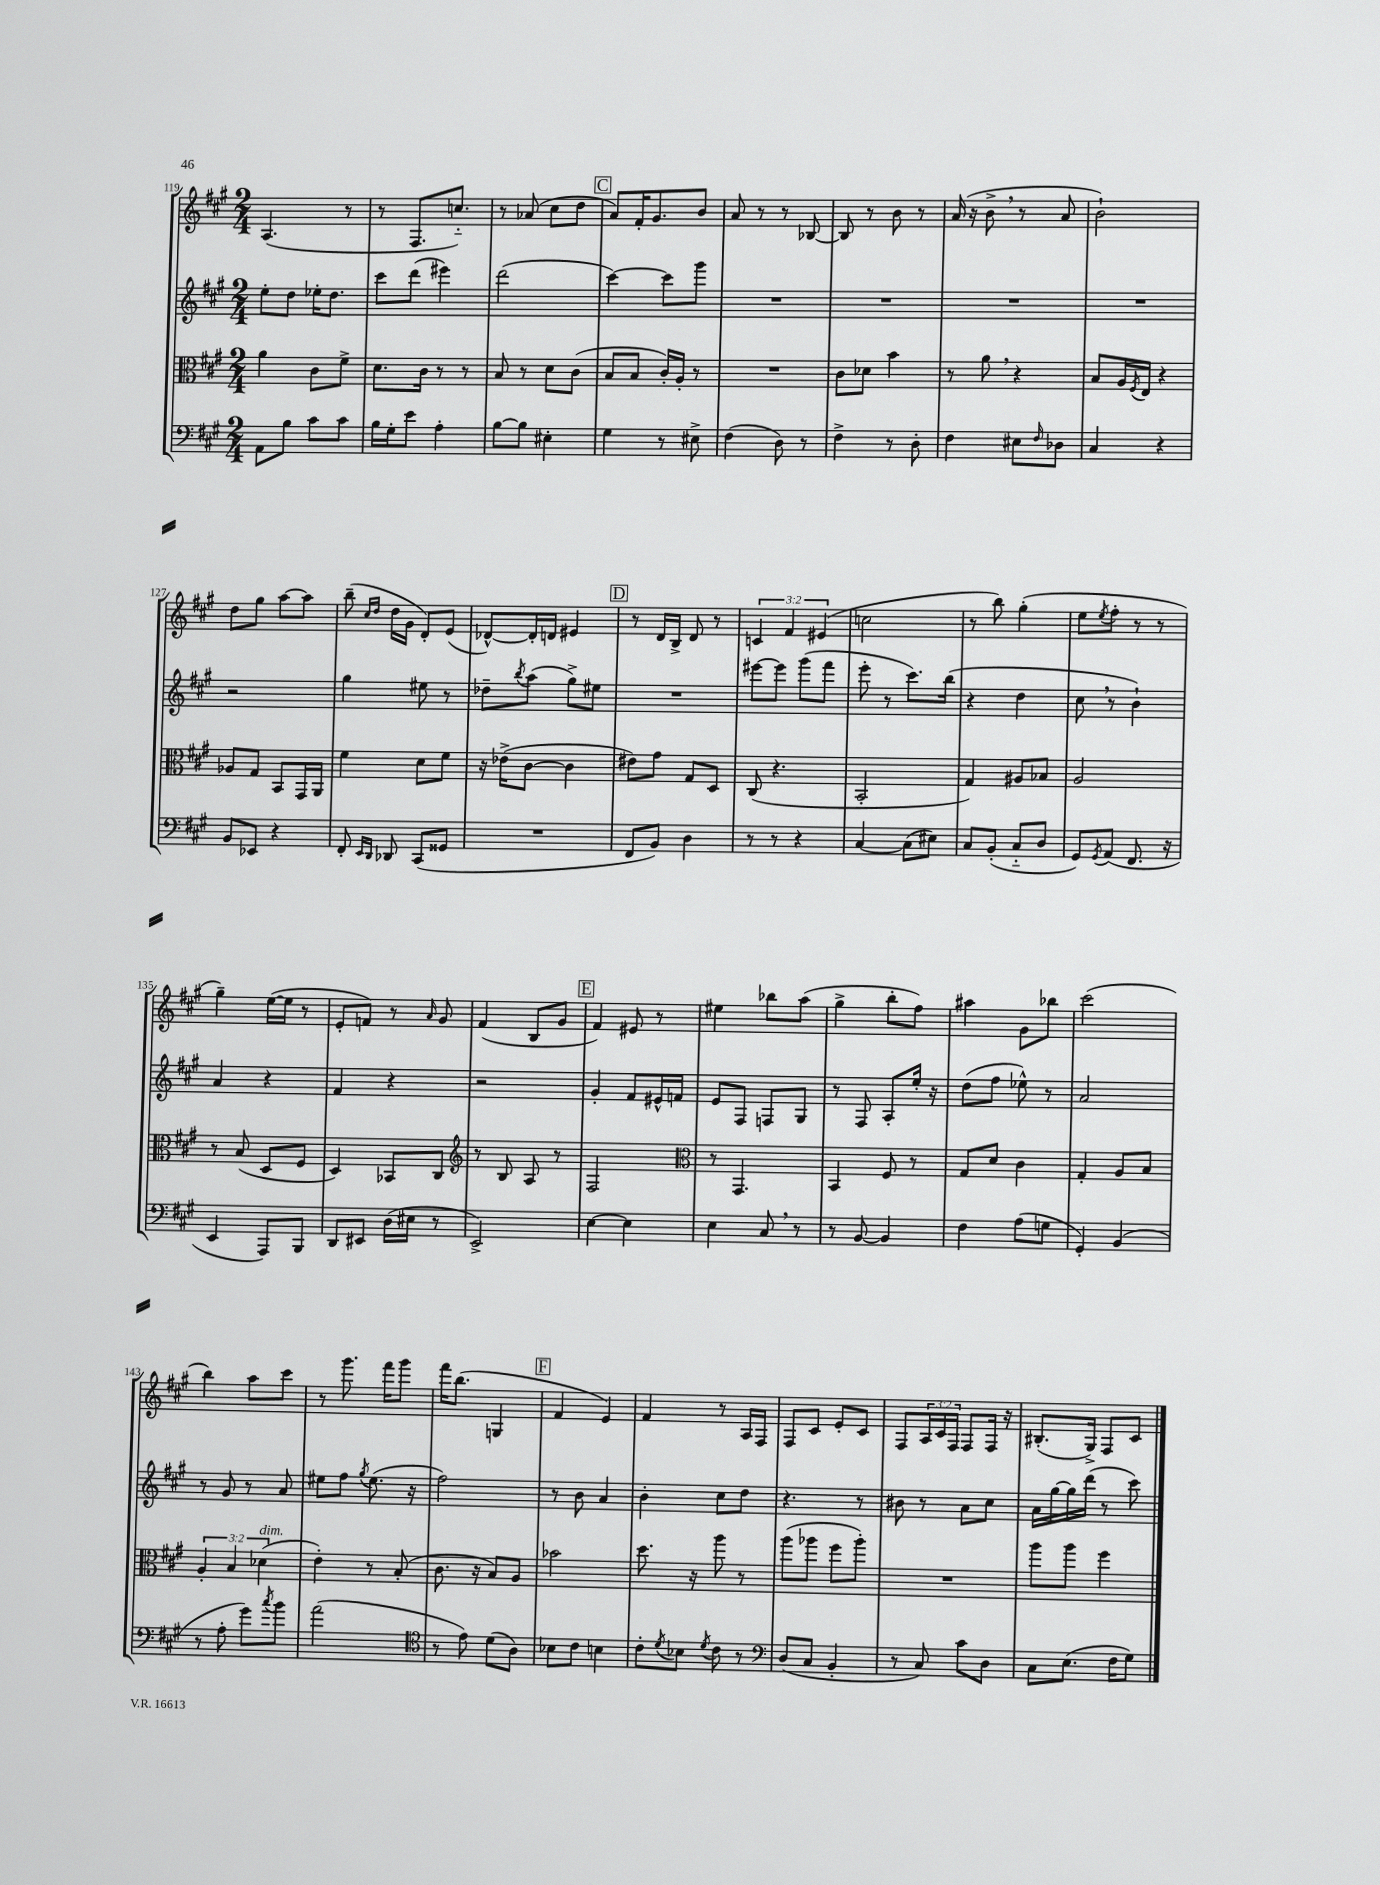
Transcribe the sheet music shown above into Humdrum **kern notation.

**kern	**kern	**kern	**kern
*staff4	*staff3	*staff2	*staff1
*clefF4	*clefC3	*clefG2	*clefG2
*k[f#c#g#]	*k[f#c#g#]	*k[f#c#g#]	*k[f#c#g#]
*M2/4	*M2/4	*M2/4	*M2/4
8AA	4a	8ee'	(4.A
8B	.	8dd	.
8c#	8c#	16ee-'	.
.	.	8.dd	.
8c#	8f#^	.	8r
=	=	=	=
16B	8.d	8ccc#	8r
16G#'	.	.	.
8e	.	(8ddd	8.F#
.	16c#	.	.
4A'	8r	4eee#)	.
.	.	.	8.cc'~)
.	8r	.	.
=	=	=	=
[8B	8B	(2ddd	8r
8B]	8r	.	(8a-
4E#'	8d	.	8cc#
.	(8c#	.	8dd
=	=	=	=
4G#	8B	[4ccc#)	8a)
.	8B	.	16f#'
.	.	.	8.g#
8r	16c#')	8ccc#]	.
.	16A'	.	.
8E#^	8r	8ggg#	8b
=	=	=	=
(4F#	2r	2r	8a
.	.	.	8r
8D)	.	.	8r
8r	.	.	[8B-
=	=	=	=
4F#^	8c#	2r	8B-]
.	8d-	.	8r
8r	4b	.	8b
8D'	.	.	8r
=	=	=	=
4F#	8r	2r	(16a
.	.	.	16r
.	8a	.	8b^
8E#	4r	.	8r
16qqF#	.	.	.
8D-	.	.	8a
=	=	=	=
4C#	8B	2r	2b`)
.	16A	.	.
.	8qF#	.	.
.	16E	.	.
4r	4r	.	.
=	=	=	=
8BB	8A-	2r	8dd
8EE-	8G#	.	8gg#
4r	8BB	.	[8aa
.	16GG#	.	8aa]
.	16AA	.	.
=	=	=	=
8FF#'	4f#	4gg#	(8bb~
16qqEE	.	.	16qqcc#
16qqDD	.	.	16qqdd
8DD-	.	.	16dd
.	.	.	16g#
(8CC#	8d	8ee#	8d')
8GG##	8f#	8r	(8e
=	=	=	=
2r	16r	8dd-~	[8d-^^)
.	(16e-^	.	.
.	.	8qbb	.
.	[8c#	(8aa	16d-']
.	.	.	16d
.	4c#]	8gg#^)	4e#
.	.	8ee#	.
=	=	=	=
8FF#	8e#)	2r	8r
8BB)	8g#	.	16d
.	.	.	16B^
4D	8G#	.	8d
.	8D	.	8r
=	=	=	=
8r	(8C#	[8eee#	6c
8r	4.r	8eee#]	.
.	.	.	6f#
4r	.	(8ggg#	.
.	.	.	(6e#
.	.	8fff#	.
=	=	=	=
[4C#	2BB'	8eee'	2cc
.	.	8r	.
(8C#]	.	8.ccc#)	.
8E#)	.	.	.
.	.	(16bb	.
=	=	=	=
8C#	4G#)	4r	8r
(8BB'	.	.	8bb)
8C#'~	8A#	4dd	(4gg#'
8D	8B-	.	.
=	=	=	=
8GG#)	2A	8cc#	8ee
8qGG#	.	.	8qee
(8AA	.	8r	8ff#'
8.FF#	.	4b`)	8r
.	.	.	8r
16r	.	.	.
=	=	=	=
4EE	8r	4a	4gg#~)
.	(8B	.	.
8AAA)	8D	4r	([16ee
.	.	.	16ee]
8BBB	8F#	.	8r
=	=	=	=
8DD	4D)	4f#	8e'
8EE#	.	.	8f)
(16D	8BB-	4r	8r
16E#	.	.	.
.	.	.	16qqa
8r	8C#	.	8g#
=	=	=	=
*	*clefG2	*	*
2EE^)	8r	2r	(4f#
.	8B	.	.
.	8A	.	8B
.	8r	.	8g#
=	=	=	=
[4E	2F#	4g#'	4f#)
4E]	.	8f#	8e#
.	.	16e#^^	8r
.	.	16f	.
=	=	=	=
*	*clefC3	*	*
4E	8r	8e	4ee#
.	4.GG#	8F#	.
8C#	.	8F	8bb-
8r	.	8G#	(8aa
=	=	=	=
8r	4BB	8r	4gg#^
[8BB	.	8F#	.
4BB]	8F#	8A'	8bb'
.	8r	16ee'	8ff#)
.	.	16r	.
=	=	=	=
4F#	8G#	(8dd	4aa#
.	8d	8ff#	.
(8A	4c#	8ee-^^)	8g#
8G	.	8r	8bb-
=	=	=	=
4GG#')	4G#'	2a	(2ccc#
(4BB	8A	.	.
.	8B	.	.
=	=	=	=
8r	6A'	8r	4bb)
8A'	.	8g#	.
.	6B	.	.
8g#)	.	8r	8aa
.	(6d-	.	.
8qcc#	.	.	.
8b	.	8a	8ccc#
=	=	=	=
(2a	4e')	8ee#	8r
.	.	8ff#	8.ggg#
.	.	8qgg#	.
.	8r	(8.ee#	.
.	.	.	16fff#
.	(8B'	.	8ggg#
.	.	16r	.
=	=	=	=
*clefC4	*	*	*
8r	8.c#	2ff#)	16fff#
.	.	.	(8.bb
8e)	.	.	.
.	16r	.	.
(8d	8B)	.	4G
8A)	8A	.	.
=	=	=	=
8B-	2b-	8r	4f#
8c#	.	8b	.
4B	.	4a	4e)
=	=	=	=
8c#'	8.dd	4b'	4f#
8qd	.	.	.
8B-	.	.	.
.	16r	.	.
8qd	.	.	.
8c#	8aa	8cc#	8r
8r	8r	8dd	16A
.	.	.	16F#
=	=	=	=
*clefF4	*	*	*
(8D	(8aa	4.r	8F#
8C#	8aa-	.	8c#
4BB'	8ff#	.	8e'
.	8aa-')	8r	8c#
=	=	=	=
8r	2r	8b#	8F#
8C#)	.	8r	24A
.	.	.	24c#
.	.	.	24F#
8c#	.	8a	8F#
8D	.	8cc#	16F#
.	.	.	16r
=	=	=	=
8C#	8aa	16a	(8.B#'
.	.	[16gg#	.
(8.E	8aa	16gg#]	.
.	.	(16ddd	16G#^)
.	4ff#	8r	8F#
16F#	.	.	.
8G#)	.	8ccc#)	8c#
==	==	==	==
*-	*-	*-	*-
